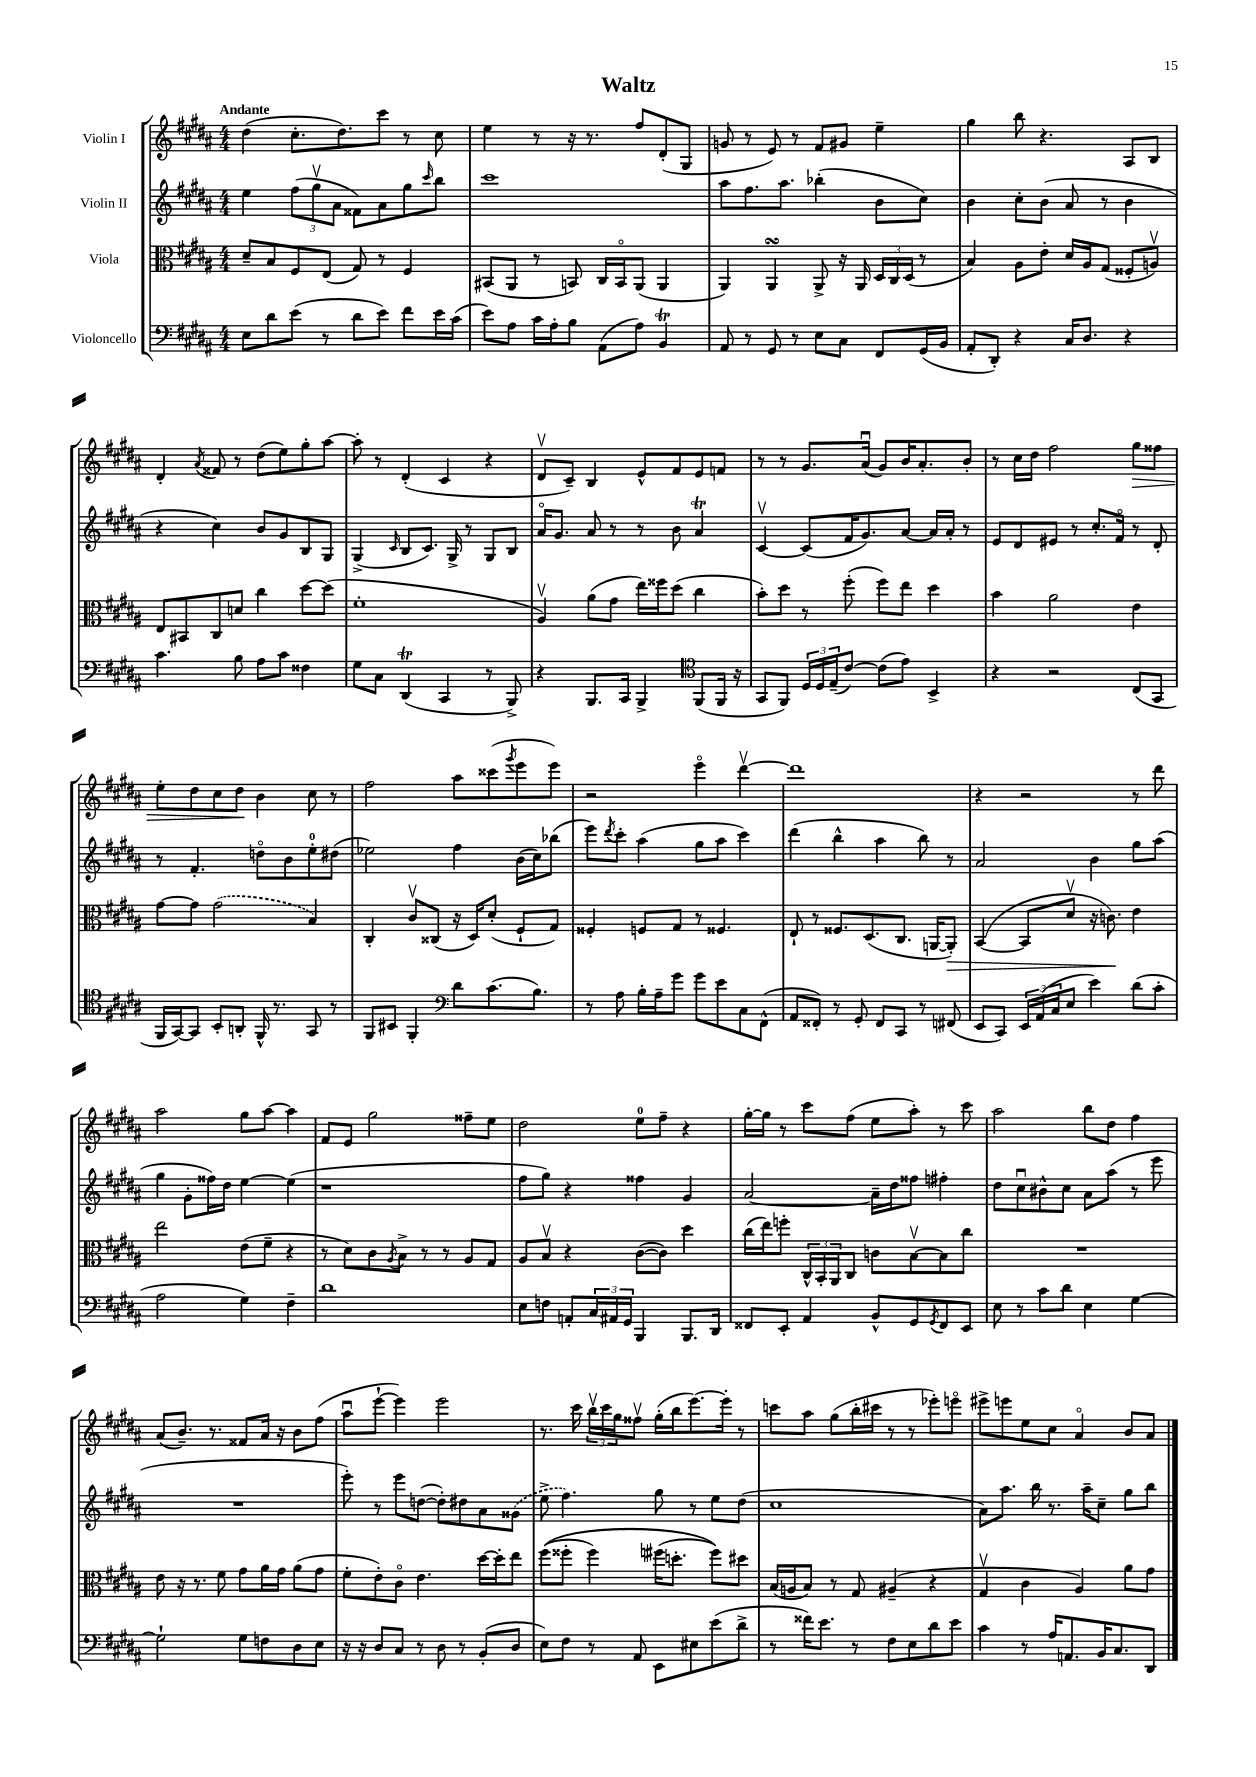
\header { title = "Waltz" }
<<
\new StaffGroup <<
\new Staff = "s0" \with { instrumentName = "Violin I" } {
    \clef treble \key b \major \numericTimeSignature \time 4/4 \tempo "Andante"
    dis''4( cis''8.-. dis''8.) cis'''8 r8 cis''8 |
    e''4 r8 r16 r8. fis''8 dis'8-.( gis8 |
    g'8 r8 e'8) r8 fis'8 gis'8 e''4-- |
    gis''4 b''8 r4. ais8 b8 |
    dis'4-. \acciaccatura { ais'8 } fisis'8 r8 dis''8( e''8) gis''8-. ais''8~ |
    ais''8-. r8 dis'4-.( cis'4 r4 |
    dis'8\upbow cis'8--) b4 e'8-^ fis'8 e'8 f'8 |
    r8 r8 gis'8. ais'16\downbow( gis'8) b'16 ais'8.-. b'8-. |
    r8 cis''16 dis''16 fis''2 gis''8\> fisis''8 |
    e''8-. dis''8 cis''8 dis''8\! b'4 cis''8 r8 |
    fis''2 ais''8 cisis'''8( \acciaccatura { gis'''8 } e'''8 e'''8) |
    r2 e'''4\flageolet dis'''4~\upbow |
    dis'''1 |
    r4 r2 r8 dis'''8 |
    ais''2 gis''8 ais''8~ ais''4 |
    fis'8 e'8 gis''2 fisis''8-- e''8 |
    dis''2 e''8-0 fis''8-- r4 |
    gis''16~-. gis''16 r8 cis'''8 fis''8( e''8 ais''8-.) r8 cis'''8 |
    ais''2 b''8 dis''8 fis''4 |
    ais'8( b'8.--) r8. fisis'8 ais'16 r16 b'8 fis''8( |
    ais''8\downbow e'''8~-! e'''4) e'''2 |
    r8. cis'''16 \tuplet 3/2 { b''16\upbow cis'''16 gis''16 } fisis''8\upbow gis''16-.( b''16 e'''8.~) e'''16-. r8 |
    c'''8 ais''8 gis''8( b''16-. cis'''16 r8 r8 ees'''8-.) e'''8\flageolet |
    eis'''8-> e'''8 e''8 cis''8 ais'4\flageolet b'8 ais'8 \bar "|." |
}
\new Staff = "s1" \with { instrumentName = "Violin II" } {
    \clef treble \key b \major \numericTimeSignature \time 4/4
    e''4 \tuplet 3/2 { fis''8( gis''8\upbow ais'8 } fisis'8) ais'8 gis''8 \grace { cis'''16 } b''8 |
    cis'''1 |
    ais''8 fis''8. ais''8. bes''4-.( b'8 cis''8) |
    b'4 cis''8-. b'8( ais'8 r8 b'4 |
    r4 cis''4) b'8 gis'8 b8 gis8 |
    gis4->( \grace { cis'16 } b8 cis'8.) gis16-> r8 gis8 b8 |
    ais'16\flageolet gis'8. ais'8 r8 r8 b'8 ais'4\trill |
    cis'4~\upbow cis'8( fis'16 gis'8.) ais'8~ ais'16 ais'16-. r8 |
    e'8 dis'8 eis'8 r8 cis''8.-. fis'16\flageolet r8 dis'8-. |
    r8 fis'4.-. d''8\flageolet b'8 e''8-0-. dis''8( |
    ees''2) fis''4 b'16( cis''16) bes''8( |
    e'''8) \acciaccatura { dis'''8 } cis'''8-. ais''4( gis''8 ais''8 cis'''4) |
    dis'''4( b''4-^ ais''4 b''8) r8 |
    ais'2 b'4 gis''8 ais''8( |
    gis''4 gis'8-. fisis''16) dis''16 e''4~ e''4( |
    r1 |
    fis''8 gis''8) r4 fisis''4 gis'4 |
    ais'2~ ais'16-- dis''16 fisis''8 fis''4-. |
    dis''8 cis''8\downbow bis'8-^ cis''8 ais'8 ais''8( r8 e'''8 |
    R1 |
    e'''8-.) r8 e'''8 d''8~( d''8-.) dis''8 ais'8 \once \slurDashed gisis'8( |
    e''8-> fis''4.) gis''8 r8 e''8 dis''8( |
    cis''1 |
    ais'8) ais''8. b''16 r8. ais''16-- cis''8-- gis''8 b''8 \bar "|." |
}
\new Staff = "s2" \with { instrumentName = "Viola" } {
    \clef alto \key b \major \numericTimeSignature \time 4/4
    dis'8-- b8 fis8 e8( gis8) r8 fis4 |
    bis,8( ais,8 r8 b,8) cis16 b,16\flageolet ais,8( ais,4 |
    ais,4) ais,4\turn ais,8-> r16 ais,16 \tuplet 3/2 { dis16 cis16 dis16( } r8 |
    b4) ais8 e'8-. dis'16 ais16 gis8( fisis8-. a8\upbow) |
    e8 bis,8 cis8 d'8 cis''4 dis''8~ dis''8( |
    fis'1-. |
    ais4\upbow) ais'8( gis'8 e''16) fisis''16 dis''8( cis''4 |
    b'8-.) dis''8 r8 fis''8-.( fis''8) e''8 dis''4 |
    b'4 ais'2 e'4 |
    gis'8~ gis'8 \once \slurDashed gis'2( b4) |
    cis4-. cis'8\upbow cisis8( r16 dis16) dis'8-.( fis8-! gis8) |
    fisis4-. f8 gis8 r8 fisis4. |
    e8-! r8 fisis8. dis8.( cis8. a,16~ a,8-.\>) |
    b,4~( b,8 dis'8\upbow r16 c'8.\!) e'4 |
    e''2 e'8( fis'8-- r4 |
    r8 dis'8) cis'8 \acciaccatura { ais8 } b8-> r8 r8 ais8 gis8 |
    ais8 b8\upbow r4 cis'8~( cis'8) dis''4 |
    cis''16( e''16) f''8-. \tuplet 3/2 { cis16-^ b,16-. ais,16 } cis8 c'8 b8~\upbow b8 cis''8 |
    R1 |
    e'8 r16 r8. fis'8 gis'8 ais'16 gis'16 ais'8( gis'8 |
    fis'8-. e'8-.) cis'8\flageolet e'4. dis''16~ dis''16-. e''8 |
    fis''8(\( fisis''8-. fisis''4) fis''16( d''8.-. fis''8)\) dis''8 |
    b16( a16 b8) r8 gis8 ais4--( r4 |
    gis4\upbow cis'4 ais4) ais'8 gis'8 \bar "|." |
}
\new Staff = "s3" \with { instrumentName = "Violoncello" } {
    \clef bass \key b \major \numericTimeSignature \time 4/4
    e8 dis'8 e'8( r8 dis'8 e'8) fis'8 e'16 cis'16( |
    e'8) ais8 cis'16 ais16-. b8 ais,8( ais8) b,4\trill |
    ais,8 r8 gis,8 r8 e8 cis8 fis,8 gis,16( b,16 |
    ais,8-. dis,8-.) r4 cis16 dis8. r4 |
    cis'4. b8 ais8 cis'8 fisis4 |
    gis8 cis8 dis,4\trill( cis,4 r8 b,,8->) |
    r4 b,,8. cis,16 b,,4-> \clef tenor fis,8( fis,16 r16 |
    gis,8 fis,8) \tuplet 3/2 { dis16 dis16 e16--( } cis'8~) cis'8( e'8) b,4-> |
    r4 r2 cis8( gis,8 |
    fis,16 gis,16~) gis,8 b,8-. a,8-. fis,16-^ r8. gis,8 r8 |
    fis,8 bis,8 fis,4-. \clef bass dis'8 cis'8.( b8.) |
    r8 ais8 b16-. ais16-- gis'8 gis'8 e'8 cis8 fis,8-^( |
    ais,8 fisis,8-.) r8 gis,8-. fisis,8 cis,8 r8 fis,8( |
    e,8 cis,8) \tuplet 3/2 { e,16 ais,16( cis16 } e8 e'4) dis'8( cis'8-. |
    ais2 gis4) fis4-- |
    dis'1 |
    e8 f8 a,8-. \tuplet 3/2 { cis16 ais,16 gis,16 } b,,4 b,,8. dis,16 |
    fisis,8 e,8-. ais,4 b,8-^ gis,8 \acciaccatura { gis,8 } fisis,8 e,8 |
    e8 r8 cis'8 dis'8 e4 gis4~ |
    gis2-! gis8 f8 dis8 e8 |
    r16 r16 dis8 cis8 r8 dis8 r8 b,8-.( dis8 |
    e8) fis8 r8 ais,8 e,8 eis8 e'8( dis'8-> |
    r8 fisis'16) e'8. r8 fis8 e8 dis'8 e'8 |
    cis'4 r8 ais16 a,8. b,16 cis8. dis,8 \bar "|." |
}
>>
>>
\layout { \context { \Score \remove "Bar_number_engraver" } }
